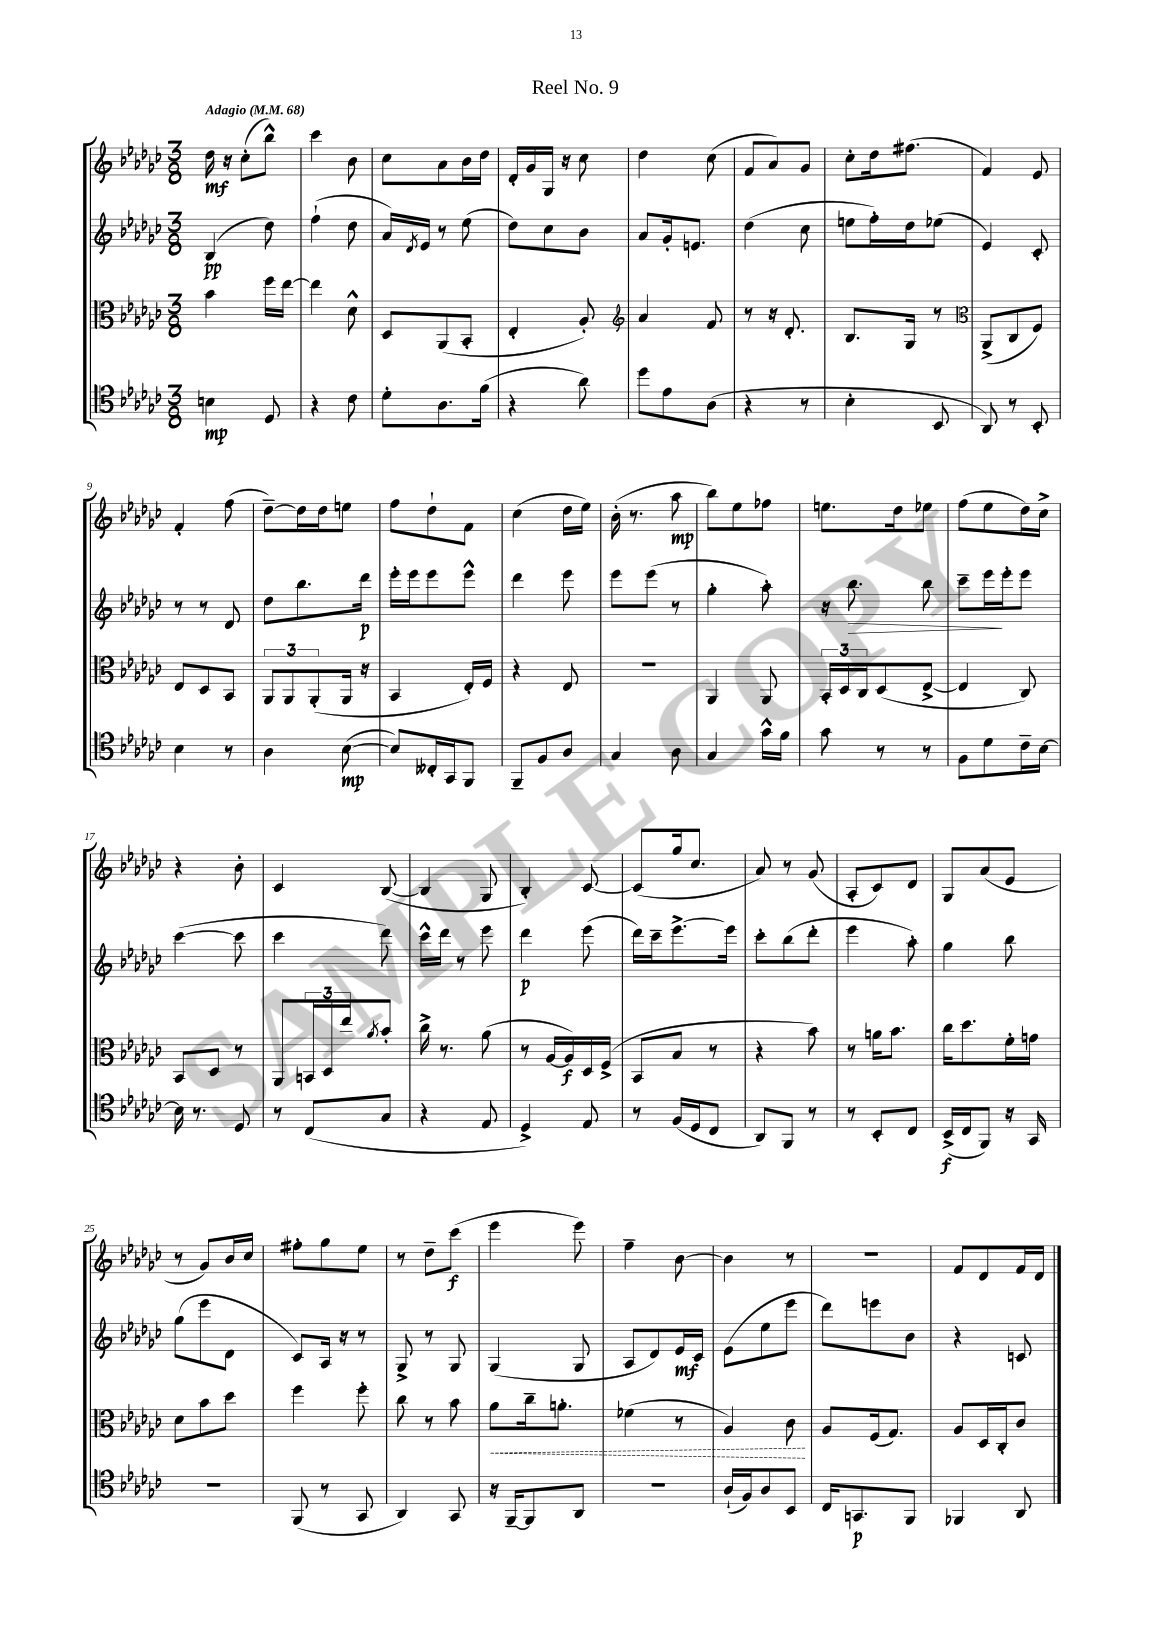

**kern	**kern	**kern	**kern
*staff4	*staff3	*staff2	*staff1
*clefC4	*clefC3	*clefG2	*clefG2
*k[b-e-a-d-g-c-]	*k[b-e-a-d-g-c-]	*k[b-e-a-d-g-c-]	*k[b-e-a-d-g-c-]
*M3/8	*M3/8	*M3/8	*M3/8
*MM68	*MM68	*MM68	*MM68
4B	4b-	(4B-	16dd-
.	.	.	16r
.	.	.	(8cc-'
8D-	16ff	8dd-)	8bb-^^)
.	[16ee-	.	.
=	=	=	=
4r	4ee-]	(4ff`	4ccc-
8c-	8d-^^	8dd-	8b-
=	=	=	=
8d-'	8D-	16a-)	8cc-
.	.	8qd-	.
.	.	16e-	.
8.A-	(8AA-	8r	8a-
.	8BB-'	(8ee-	16b-
(16f	.	.	16dd-
=	=	=	=
4r	4E-'	8dd-)	16d-'
.	.	.	16g-
.	.	8cc-	16G-
.	.	.	16r
8a-)	8A-')	8b-	8cc-
=	=	=	=
*	*clefG2	*	*
8dd-	4a-	8a-	4dd-
8e-	.	16g-'	.
.	.	8.e	.
(8A-	8f	.	(8cc-
=	=	=	=
4r	8r	(4dd-	8f
.	16r	.	8a-)
.	8.d-'	.	.
8r	.	8cc-	8g-
=	=	=	=
4B-'	8.B-	8ee	8cc-'
.	.	16ff')	16dd-
.	16G-	16dd-	(8.ff#
8BB-	8r	(8ee-	.
=	=	=	=
*	*clefC3	*	*
8AA-)	(8AA-^	4e-)	4f)
8r	8C-	.	.
8BB-'	8F)	8c-'	8e-
=	=	=	=
4B-	8E-	8r	4f'
.	8D-	8r	.
8r	8BB-	8d-	(8ff
=	=	=	=
4A-	12AA-	8dd-	[8dd-~)
.	12AA-	.	.
.	.	8.bb-	16dd-]
.	(12AA-'	.	.
.	.	.	16dd-
([8B-	16AA-	.	8ee
.	16r	16ddd-	.
=	=	=	=
8B-])	4BB-	16eee-'	8ff
.	.	16eee-	.
16C--'	.	8eee-	8dd-`
16GG-	.	.	.
8FF	16E-')	8eee-^^	8f
.	16F	.	.
=	=	=	=
8FF~	4r	4ddd-	(4cc-
8F	.	.	.
8A-	8E-	8eee-	16dd-
.	.	.	16ee-)
=	=	=	=
4G-	4.r	8eee-	(16b-'
.	.	.	8.r
.	.	(8eee-	.
8A-	.	8r	8aa-
=	=	=	=
4G-	4AA-	4gg-'	8bb-)
.	.	.	8ee-
16g-^^	8AA-	8aa-')	8ff-
16f	.	.	.
=	=	=	=
8g-	24BB-'	16r	8.ee
.	24D-	.	.
.	.	8.bb-	.
.	24C-	.	.
8r	(8D-	.	.
.	.	.	16dd-
8r	[8E-^	8bb-	8ee-
=	=	=	=
8F	4E-]	8ccc-~	(8ff
8d-	.	16eee-	8ee-
.	.	16eee-'	.
16c-~	8C-)	8eee-	16dd-)
[16B-	.	.	16cc-^
=	=	=	=
16B-]	8BB-	([4ccc-	4r
8.r	.	.	.
.	8D-	.	.
8D-	8r	8ccc-]	8b-'
=	=	=	=
8r	8AA-	4ccc-	4c-
(8C-	24BB	.	.
.	24D-	.	.
.	24ee-	.	.
.	8qa-	.	.
8G-	8b-'	8ddd-)	([8B-
=	=	=	=
4r	16cc-^	16ccc-^^	4B-]
.	8.r	16ddd-	.
.	.	8r	.
8E-	(8a-	8eee-	8G-
=	=	=	=
4D-^)	8r	4ddd-	4B-')
.	[16A-	.	.
.	16A-])	.	.
8E-	16D-	(8eee-	[8c-
.	(16F^	.	.
=	=	=	=
8r	8BB-	16ddd-)	(8c-]
.	.	16ccc-~	.
(16F	8B-	[8.eee-^	16gg-
16D-	.	.	8.cc-
8C-	8r	.	.
.	.	16eee-]	.
=	=	=	=
8AA-)	4r	8ccc-'	8a-)
8FF	.	(8bb-	8r
8r	8b-)	8ddd-'	(8g-
=	=	=	=
8r	8r	4eee-	8A-'
8BB-'	16a	.	8c-)
.	8.b-	.	.
8C-	.	8aa-')	8d-
=	=	=	=
(16BB-^	16cc-	4gg-	8G-
16C-	8.dd-	.	.
8FF)	.	.	(8a-
16r	16f'	8bb-	8e-
16GG-	16g	.	.
=	=	=	=
4.r	8d-	(8gg-	8r
.	8b-	8eee-	8g-)
.	8dd-	8d-	16b-
.	.	.	16cc-
=	=	=	=
(8FF	4ff	8c-)	8ff#'
8r	.	16A-	8gg-
.	.	16r	.
8GG-	8ff'	8r	8ee-
=	=	=	=
4AA-)	8cc-	8G-^	8r
.	8r	8r	8dd-~
8GG-	8b-	8G-	(8ccc-
=	=	=	=
16r	8a-	(4G-	4eee-
[16FF~	.	.	.
8FF]	16cc-~	.	.
.	8.a'	.	.
8AA-	.	8G-	8eee-)
=	=	=	=
4.r	(4f-	8A-	4ff~
.	.	8d-)	.
.	8r	16e-	[8b-
.	.	16c-	.
=	=	=	=
(16A-`	4A-)	(8e-	4b-]
16F)	.	.	.
8A-	.	8ee-	.
8BB-	8c-	8eee-	8r
=	=	=	=
16C-	8A-	8ddd-)	4.r
8.GG	.	.	.
.	(16F	8eee	.
.	8.G-)	.	.
8FF	.	8b-	.
=	=	=	=
4FF-	8A-	4r	8f
.	16D-	.	8d-
.	16C-'	.	.
8AA-	8c-	8c	16f
.	.	.	16d-
==	==	==	==
*-	*-	*-	*-
